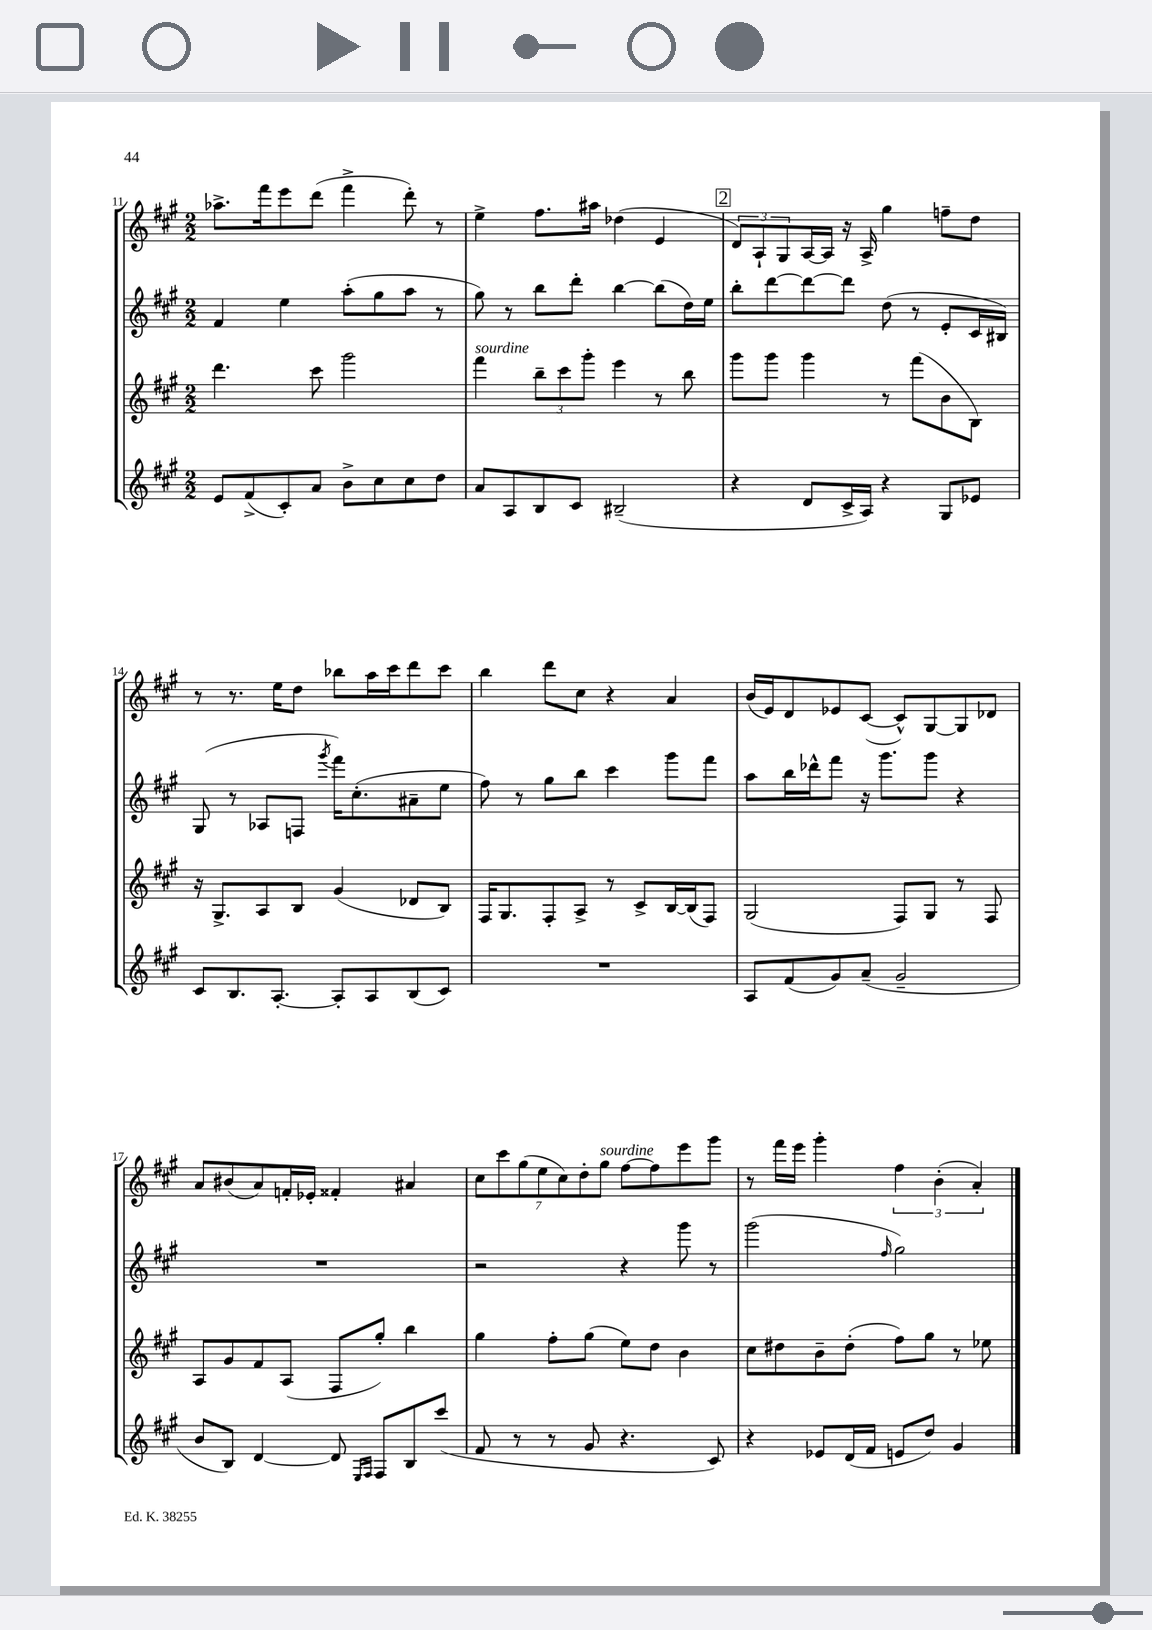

**kern	**kern	**kern	**kern
*staff4	*staff3	*staff2	*staff1
*clefG2	*clefG2	*clefG2	*clefG2
*k[f#c#g#]	*k[f#c#g#]	*k[f#c#g#]	*k[f#c#g#]
*M2/2	*M2/2	*M2/2	*M2/2
8e/L	4.ddd\	4f#/	8.aa-^\L
(8f#^/	.	.	.
.	.	.	16fff#\k
8c#'/)	.	4ee\	8eee\
8a/J	8ccc#\	.	(8ddd\J
8b^\L	2ggg#\	(8aa'\L	4fff#^\
8cc#\	.	8gg#\	.
8cc#\	.	8aa\J	8ddd'\)
8dd\J	.	8r	8r
=	=	=	=
8a/L	4fff#\	8gg#\)	4ee^\
8A/	.	8r	.
8B/	12bb~\L	8bb\L	8.ff#\L
.	12ccc#\	.	.
8c#/J	.	8ddd'\J	.
.	12ggg#'\J	.	.
.	.	.	16aa#\Jk
(2B#~/	4eee\	[4bb\	(4dd-\
.	8r	(8bb\]L	4e/
.	8bb\	16dd\L)	.
.	.	16ee\JJ	.
=	=	=	=
4r	8ggg#\L	8bb'\L	12d/L)
.	.	.	12A`/
.	8ggg#\J	[8ddd\	.
.	.	.	12G#/
8d/L	4ggg#\	8ddd\_	[16A/L
.	.	.	16A/]JJ
16c#^/L	.	8ddd\]J	16r
16A/JJ)	.	.	16A^/
4r	8r	(8dd\	4gg#\
.	(8fff#\L	8r	.
8G#/L	8b\	8e'/L	8ff~\L
8e-/J	8B\J)	16c#/L	8dd\J
.	.	16B#/JJ)	.
=	=	=	=
8c#/L	16r	(8G#/	8r
.	8.G#^/L	.	.
8.B/	.	8r	8.r
.	8A/	8A-/L	.
[8.A'/J	.	.	16ee\LK
.	8B/J	8F/J	8dd\J
.	.	8qggg#/	.
8A'/]L	(4g#/	16fff#\LK)	8bb-\L
.	.	(8.cc#'\	.
8A/	.	.	16aa\L
.	.	.	16ccc#\J
(8B/	8d-/L	8a#~\	8ddd\
8c#/J)	8B/J)	8ee\J	8ccc#\J
=	=	=	=
1r	16F#/LK	8ff#\)	4bb\
.	8.G#/	.	.
.	.	8r	.
.	8F#'/	8gg#\L	8ddd\L
.	8A^/J	8bb\J	8cc#\J
.	8r	4ccc#\	4r
.	8c#^/L	.	.
.	[16B/L	8ggg#\L	4a/
.	(16B/]J	.	.
.	8F#/J)	8fff#\J	.
=	=	=	=
8A/L	(2G#/	8aa\L	(16b/LL
.	.	.	16e/J)
(8f#/	.	16bb\L	8d/
.	.	16ddd-^^\J	.
8g#/)	.	8fff#\J	8e-/
(8a~/J	.	16r	([8c#/J
.	.	8.ggg#\L	.
2g#~/	8F#/L)	.	8c#^^/]L)
.	8G#/J	8ggg#\J	[8G#/
.	8r	4r	8G#/]
.	8F#/	.	8d-/J
=	=	=	=
8b/L	8A/L	1r	8a/L
8B/J)	8g#/	.	(8b#/
[4d/	8f#/	.	8a/)
.	(8A/J	.	16f'/L
.	.	.	16e-'/JJ
8d/]	8F#/L	.	4f##'/
16qqE/LL	.	.	.
16qqF#/JJ	.	.	.
8F#/L	8gg#'/J)	.	.
8B/	4bb\	.	4a#/
(8ccc#/J	.	.	.
=	=	=	=
8f#/	4gg#\	2r	14cc#\L
.	.	.	14ccc#\
8r	.	.	.
.	.	.	(14gg#\
.	.	.	14ee\
8r	8ff#'\L	.	.
.	.	.	14cc#\)
.	.	.	14dd'\
8g#/	(8gg#\J	.	.
.	.	.	14gg#\J
4.r	8ee\L)	4r	[8ff#\L
.	8dd\J	.	8ff#\]
.	4b\	8ggg#\	8eee\
8c#/)	.	8r	8ggg#\J
=	=	=	=
4r	8cc#\L	(2ggg#\	8r
.	8dd#\	.	16fff#\LL
.	.	.	16eee\JJ
8e-/L	8b~\	.	4ggg#'\
(16d/L	(8dd#'\J	.	.
16f#/JJ	.	.	.
.	.	16qqff#/	.
8e/L	8ff#\L)	2gg#\)	6ff#\
8dd/J)	8gg#\J	.	.
.	.	.	(6b'\
4g#/	8r	.	.
.	.	.	6a'/)
.	8ee-\	.	.
==	==	==	==
*-	*-	*-	*-
